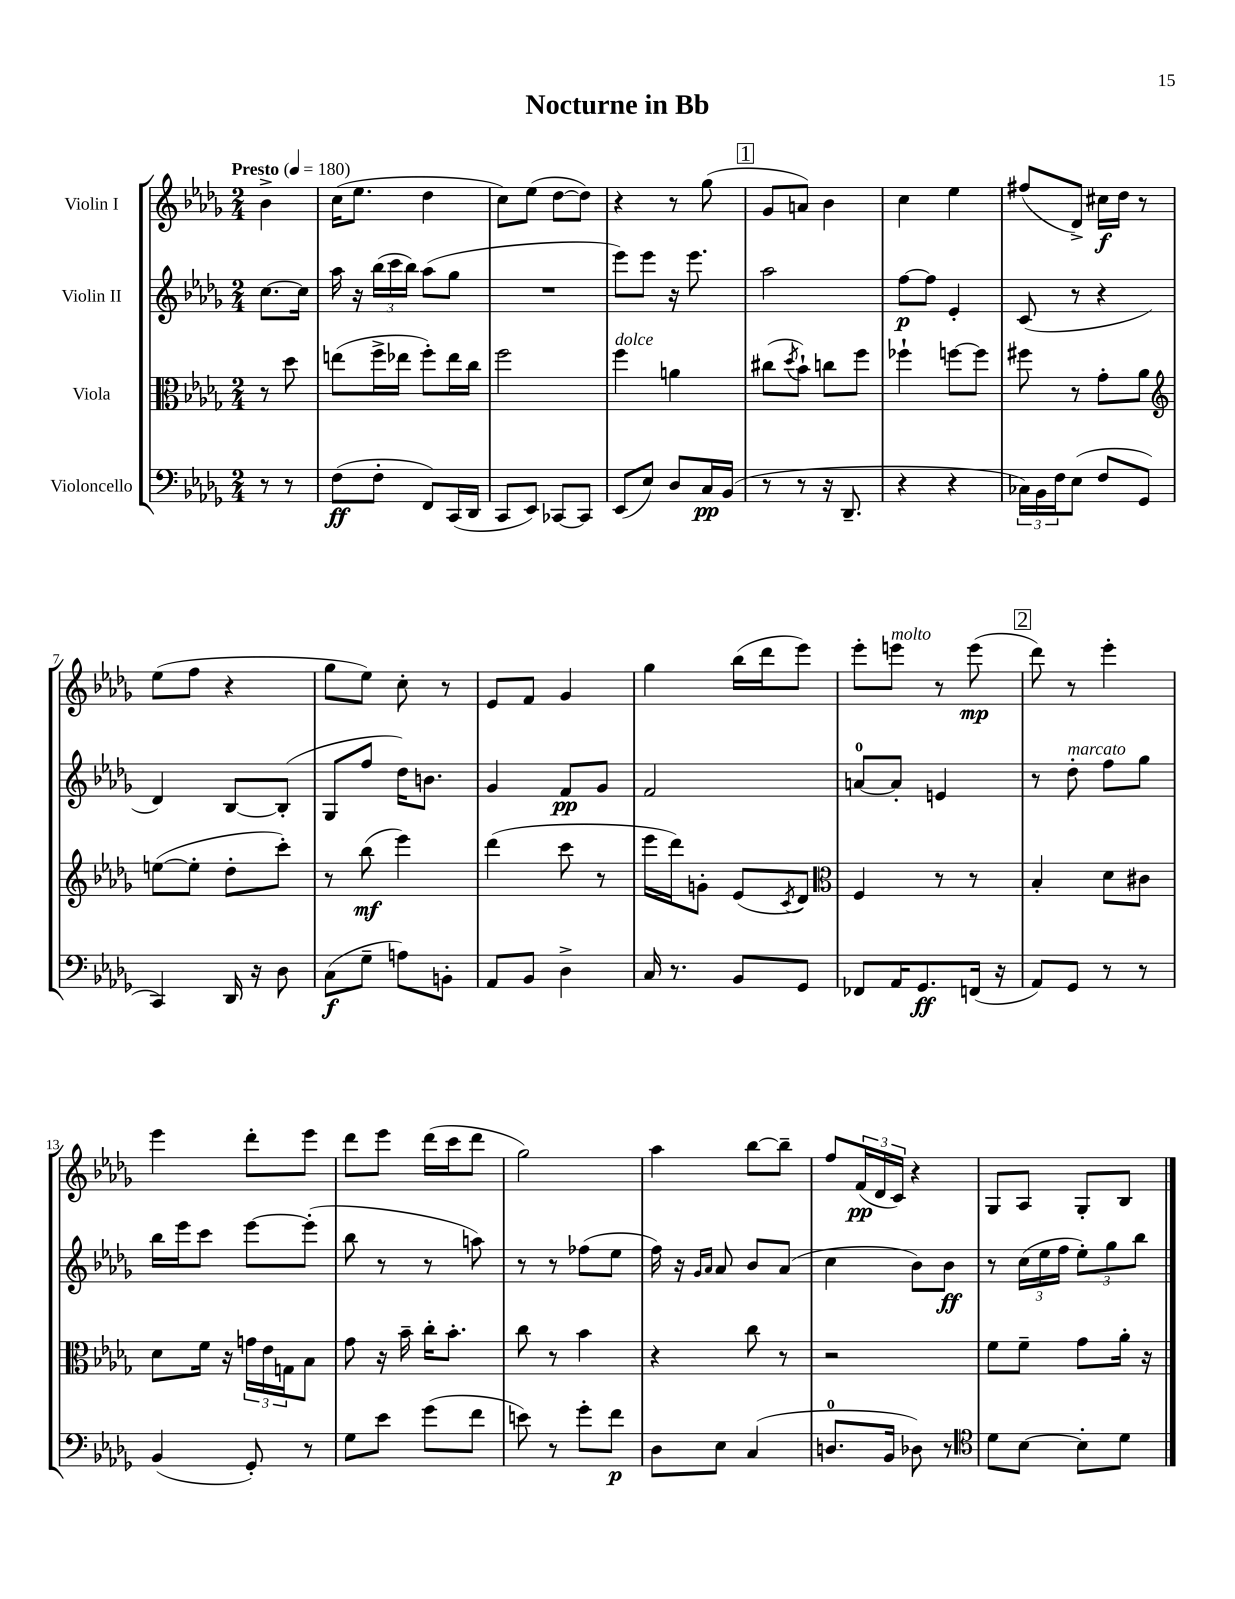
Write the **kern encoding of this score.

**kern	**kern	**kern	**kern
*staff4	*staff3	*staff2	*staff1
*clefF4	*clefC3	*clefG2	*clefG2
*k[b-e-a-d-g-]	*k[b-e-a-d-g-]	*k[b-e-a-d-g-]	*k[b-e-a-d-g-]
*M2/4	*M2/4	*M2/4	*M2/4
*MM180	*MM180	*MM180	*MM180
8r	8r	[8.cc\L	4b-^\
8r	8dd-\	.	.
.	.	16cc\]Jk	.
=	=	=	=
(8F\L	(8ee\L	16aa-\	(16cc\LK
.	.	16r	8.ee-\J
8F'\J	16ff^\L	(24bb-\LL	.
.	.	24ccc\	.
.	16ee-\JJ	.	.
.	.	24bb-\JJ)	.
8FF/L)	8ff'\L)	(8aa-\L	4dd-\
(16CC/L	16ee-\L	8gg-\J	.
16DD-/JJ	16cc\JJ	.	.
=	=	=	=
8CC/L	2ff\	2r	8cc\L)
8EE-/J)	.	.	(8ee-\J
[8CC-/L	.	.	[8dd-\L
8CC-/]J	.	.	8dd-\]J)
=	=	=	=
(8EE-/L	4ff\	8eee-\L)	4r
8E-/J)	.	8eee-\J	.
8D-/L	4a\	16r	8r
.	.	8.eee-\	.
16C/L	.	.	(8gg-\
(16BB-/JJ	.	.	.
=	=	=	=
8r	(8cc#\L	2aa-\	8g-/L
.	8qdd-/	.	.
8r	8b-`\J)	.	8a/J)
16r	8cc\L	.	4b-\
8.DD-~/	.	.	.
.	8ff\J	.	.
=	=	=	=
4r	4ff-`\	[8ff\L	4cc\
.	.	8ff\]J	.
4r	[8ff\L	4e-'/	4ee-\
.	8ff\]J	.	.
=	=	=	=
24C-\LL)	8ff#\	(8c/	(8ff#/L
24BB-\	.	.	.
24F\J	.	.	.
(8E-\J	8r	8r	8d-^/J)
8F/L	8g-'\L	4r	16cc#\LL
.	.	.	16dd-\JJ
8GG-/J	8a-\J	.	8r
=	=	=	=
*	*clefG2	*	*
4CC/)	([8ee\L	4d-/)	(8ee-\L
.	8ee'\]J	.	8ff\J
16DD-/	8dd-'\L	[8B-/L	4r
16r	.	.	.
8D-\	8ccc'\J)	(8B-'/]J	.
=	=	=	=
(8C\L	8r	8G-/L	8gg-\L
8G-~\J	(8bb-\	8ff/J	8ee-\J)
8A\L)	4eee-\)	16dd-\LK)	8cc'\
.	.	8.b\J	.
8BB'\J	.	.	8r
=	=	=	=
8AA-/L	(4ddd-\	4g-/	8e-/L
8BB-/J	.	.	8f/J
4D-^\	8ccc\	8f/L	4g-/
.	8r	8g-/J	.
=	=	=	=
16C/	16eee-\LL	2f/	4gg-\
8.r	16ddd-\J)	.	.
.	8g'\J	.	.
8BB-/L	(8e-/L	.	(16bb-\LL
.	.	.	16ddd-\J
.	8qc/	.	.
8GG-/J	8d-/J)	.	8eee-\J)
=	=	=	=
*	*clefC3	*	*
8FF-/L	4F/	[8a/L	8eee-'\L
16AA-/K	.	8a'/]J	8eee\J
8.GG-/	.	.	.
.	8r	4e/	8r
(16FF/Jk	8r	.	(8eee\
16r	.	.	.
=	=	=	=
8AA-/L)	4B-'/	8r	8ddd-\)
8GG-/J	.	8dd-'\	8r
8r	8d-\L	8ff\L	4eee-'\
8r	8c#\J	8gg-\J	.
=	=	=	=
(4BB-/	8d-\L	16bb-\LL	4eee-\
.	.	16eee-\J	.
.	16f\Jk	8ccc\J	.
.	16r	.	.
8GG-'/)	24g\LL	[8eee-\L	8ddd-'\L
.	24e-\	.	.
.	24G\J	.	.
8r	8B-\J	(8eee-'\]J	8eee-\J
=	=	=	=
8G-\L	8g-\	8bb-\	8ddd-\L
8e-\J	16r	8r	8eee-\J
.	16b-~\	.	.
(8g-\L	16cc'\LK	8r	(16ddd-\LL
.	8.b-'\J	.	16ccc\J
8f\J	.	8aa\)	8ddd-\J
=	=	=	=
8e\)	8cc\	8r	2gg-\)
8r	8r	8r	.
8g-'\L	4b-\	(8ff-\L	.
8f\J	.	8ee-\J	.
=	=	=	=
8D-\L	4r	16ff\)	4aa-\
.	.	16r	.
.	.	16qqg-/LL	.
.	.	16qqa-/JJ	.
8E-\J	.	8a-/	.
(4C/	8cc\	8b-/L	[8bb-\L
.	8r	(8a-/J	8bb-~\]J
=	=	=	=
8.D/L	2r	4cc\	8ff/L
.	.	.	(24f/L
.	.	.	24d-/
16BB-/Jk	.	.	.
.	.	.	24c/JJ)
8D-\)	.	8b-\L)	4r
8r	.	8b-\J	.
=	=	=	=
*clefC4	*	*	*
8d-\L	8f\L	8r	8G-/L
[8B-\J	8f~\J	(24cc\LL	8A-/J
.	.	24ee-\	.
.	.	24ff\JJ	.
8B-'\]L	8g-\L	12ee-'\L)	8G-'/L
.	.	12gg-\	.
8d-\J	16a-'\Jk	.	8B-/J
.	.	12bb-\J	.
.	16r	.	.
==	==	==	==
*-	*-	*-	*-
